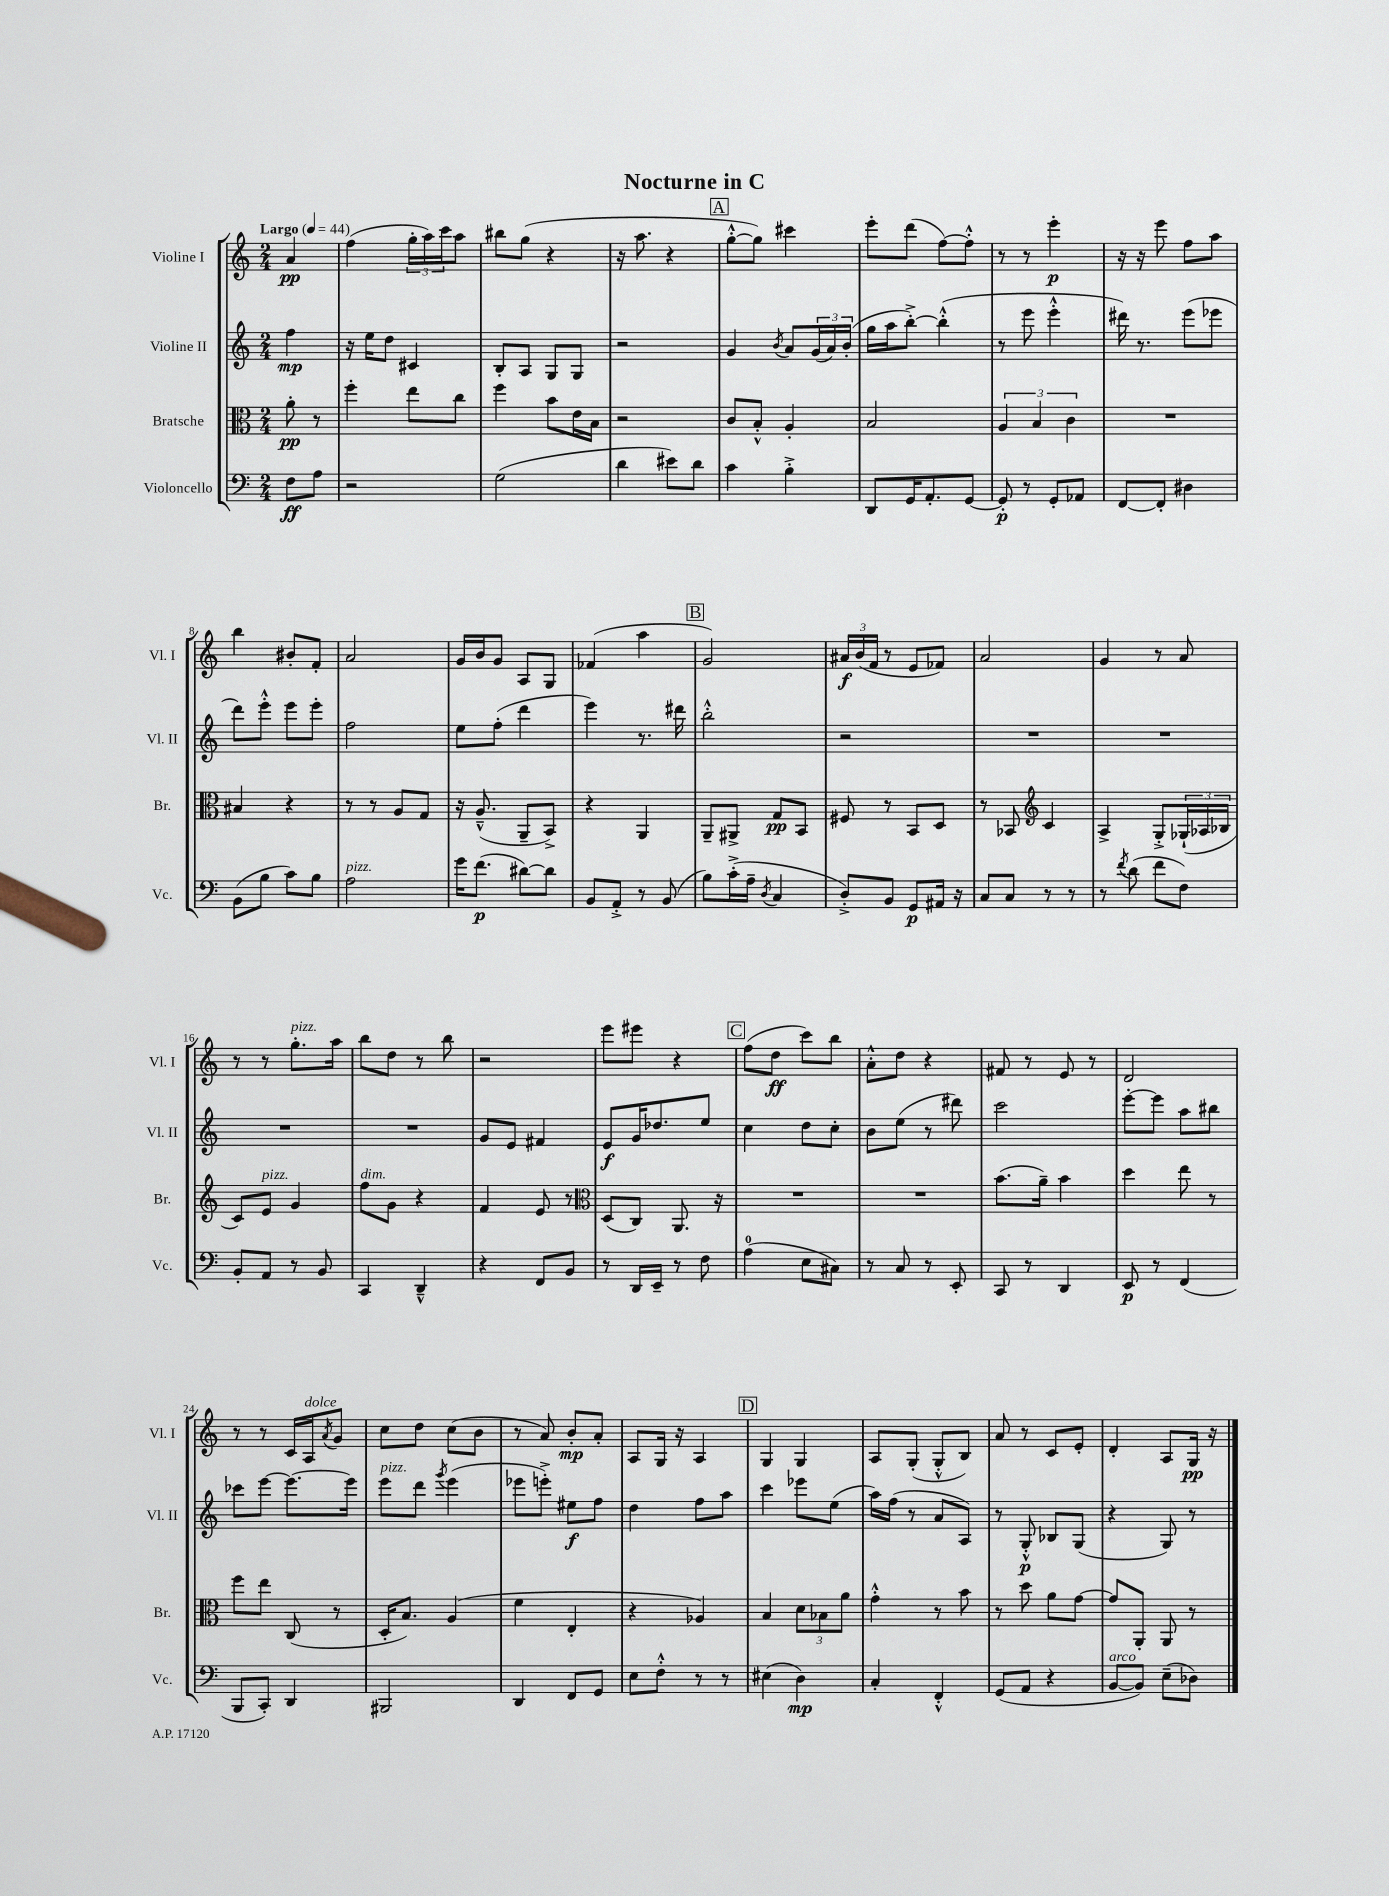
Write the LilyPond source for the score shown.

\header { title = "Nocturne in C" }
<<
\new StaffGroup <<
\new Staff = "s0" \with { instrumentName = "Violine I" shortInstrumentName = "Vl. I" } {
    \clef treble \key c \major \numericTimeSignature \time 2/4 \partial 4 \tempo "Largo" 4 = 44
    a'4\pp |
    f''4( \tuplet 3/2 { g''16-. a''16) c'''16 } a''8 |
    bis''8 g''8( r4 |
    r16 a''8. r4 |
    \mark \markup { \box "A" } g''8~-.-^ g''8) cis'''4 |
    e'''8-. d'''8( f''8~) f''8-.-^ |
    r8 r8 e'''4-.\p |
    r16 r16 e'''8 f''8 a''8 |
    b''4 bis'8-. f'8-. |
    a'2 |
    g'16 b'16 g'8 a8 g8 |
    fes'4( a''4 |
    \mark \markup { \box "B" } g'2) |
    \tuplet 3/2 { ais'16\f b'16( f'16 } r8 e'8 fes'8) |
    a'2 |
    g'4 r8 a'8 |
    r8 r8 g''8.-.^\markup { \italic "pizz." } a''16 |
    b''8 d''8 r8 b''8 |
    r2 |
    e'''8 eis'''8 r4 |
    \mark \markup { \box "C" } f''8( d''8\ff c'''8) b''8 |
    a'8-.-^ d''8 r4 |
    fis'8 r8 e'8 r8 |
    d'2 |
    r8 r8 c'16 a16^\markup { \italic "dolce" } \acciaccatura { a'8 } g'8 |
    c''8 d''8 c''8( b'8 |
    r8 a'8) b'8-.\mp a'8-. |
    a8 g16 r16 a4 |
    \mark \markup { \box "D" } g4 g4 |
    a8 g8-.( g8-.-^ b8) |
    a'8 r8 c'8 e'8-. |
    d'4-. a8 g16\pp r16 \bar "|." |
}
\new Staff = "s1" \with { instrumentName = "Violine II" shortInstrumentName = "Vl. II" } {
    \clef treble \key c \major \numericTimeSignature \time 2/4 \partial 4
    f''4\mp |
    r16 e''16 d''8 cis'4 |
    b8-. a8 g8 g8 |
    r2 |
    \mark \markup { \box "A" } g'4 \acciaccatura { b'8 } a'8 \tuplet 3/2 { g'16( a'16) b'16-.( } |
    g''16 a''16 b''8~-.->) b''4-.-^( |
    r8 e'''8 e'''4-.-^ |
    dis'''16) r8. e'''8( ees'''8 |
    d'''8) e'''8-.-^ e'''8 e'''8-. |
    f''2 |
    e''8 f''8-.( d'''4 |
    e'''4) r8. dis'''16 |
    \mark \markup { \box "B" } b''2-.-^ |
    r2 |
    R2 |
    R2 |
    R2 |
    R2 |
    g'8 e'8 fis'4 |
    e'8\f g'16 des''8. e''8 |
    \mark \markup { \box "C" } c''4 d''8 c''8-. |
    b'8 e''8( r8 dis'''8) |
    c'''2 |
    e'''8~-. e'''8 a''8 bis''8 |
    ces'''8 e'''8~ e'''8.~ e'''16 |
    e'''8^\markup { \italic "pizz." } d'''8 \acciaccatura { g'''8 } e'''4( |
    ees'''8 e'''8-.->) eis''8\f f''8 |
    d''4 f''8 a''8 |
    \mark \markup { \box "D" } c'''4 ees'''8 e''8( |
    a''16) f''16( r8 a'8 a8) |
    r8 g8-.-^\p bes8 g8( |
    r4 g8) r8 \bar "|." |
}
\new Staff = "s2" \with { instrumentName = "Bratsche" shortInstrumentName = "Br." } {
    \clef alto \key c \major \numericTimeSignature \time 2/4 \partial 4
    a'8-.\pp r8 |
    f''4-. e''8 c''8 |
    f''4 b'8 e'16 b16 |
    r2 |
    \mark \markup { \box "A" } c'8 b8-.-^ a4-. |
    b2 |
    \tuplet 3/2 { a4 b4 c'4 } |
    R2 |
    bis4 r4 |
    r8 r8 a8 g8 |
    r16 a8.---^( a,8-- b,8->) |
    r4 a,4 |
    \mark \markup { \box "B" } a,8-- ais,8-> g8\pp b,8 |
    fis8 r8 b,8 d8 |
    r8 bes,8 \clef treble c'4 |
    a4-> g8-.-> \tuplet 3/2 { ges16-!( aes16 bes16 } |
    c'8) e'8^\markup { \italic "pizz." } g'4 |
    f''8^\markup { \italic "dim." } g'8 r4 |
    f'4 e'8 r8 |
    \clef alto d8( c8) a,8. r16 |
    \mark \markup { \box "C" } R2 |
    R2 |
    b'8.( a'16--) b'4 |
    d''4 e''8 r8 |
    f''8 e''8 c8( r8 |
    d16-. b8.) a4( |
    f'4 e4-. |
    r4 aes4) |
    \mark \markup { \box "D" } b4 \tuplet 3/2 { d'8 bes8 a'8 } |
    g'4-.-^ r8 b'8 |
    r8 d''8 a'8 g'8~ |
    g'8 a,8-. a,8 r8 \bar "|." |
}
\new Staff = "s3" \with { instrumentName = "Violoncello" shortInstrumentName = "Vc." } {
    \clef bass \key c \major \numericTimeSignature \time 2/4 \partial 4
    f8\ff a8 |
    r2 |
    g2( |
    d'4 eis'8) d'8 |
    \mark \markup { \box "A" } c'4 b4-.-> |
    d,8 g,16 a,8.-. g,8~ |
    g,8-.\p r8 g,8-. aes,8 |
    f,8~ f,8-. dis4 |
    b,8( b8 c'8) b8 |
    a2^\markup { \italic "pizz." } |
    g'16 f'8.\p( dis'8~) dis'8 |
    b,8 a,8-.-> r8 b,8( |
    \mark \markup { \box "B" } b8) c'16-.->( a16-- \acciaccatura { d8 } c4 |
    d8-.->) b,8 g,8\p ais,16 r16 |
    c8 c8 r8 r8 |
    r8 \acciaccatura { f'8 } d'8( f'8 f8) |
    b,8-. a,8 r8 b,8 |
    c,4 d,4---^ |
    r4 f,8 b,8 |
    r8 d,16 e,16-- r8 f8 |
    \mark \markup { \box "C" } a4-0( e8 cis8) |
    r8 c8 r8 e,8-. |
    c,8 r8 d,4 |
    e,8\p r8 f,4( |
    b,,8 c,8-.) d,4 |
    bis,,2 |
    d,4 f,8 g,8 |
    e8 f8-.-^ r8 r8 |
    \mark \markup { \box "D" } eis4( d4\mp) |
    c4-. f,4-.-^ |
    g,8( a,8 r4 |
    b,8~^\markup { \italic "arco" } b,8) e8--( des8) \bar "|." |
}
>>
>>
